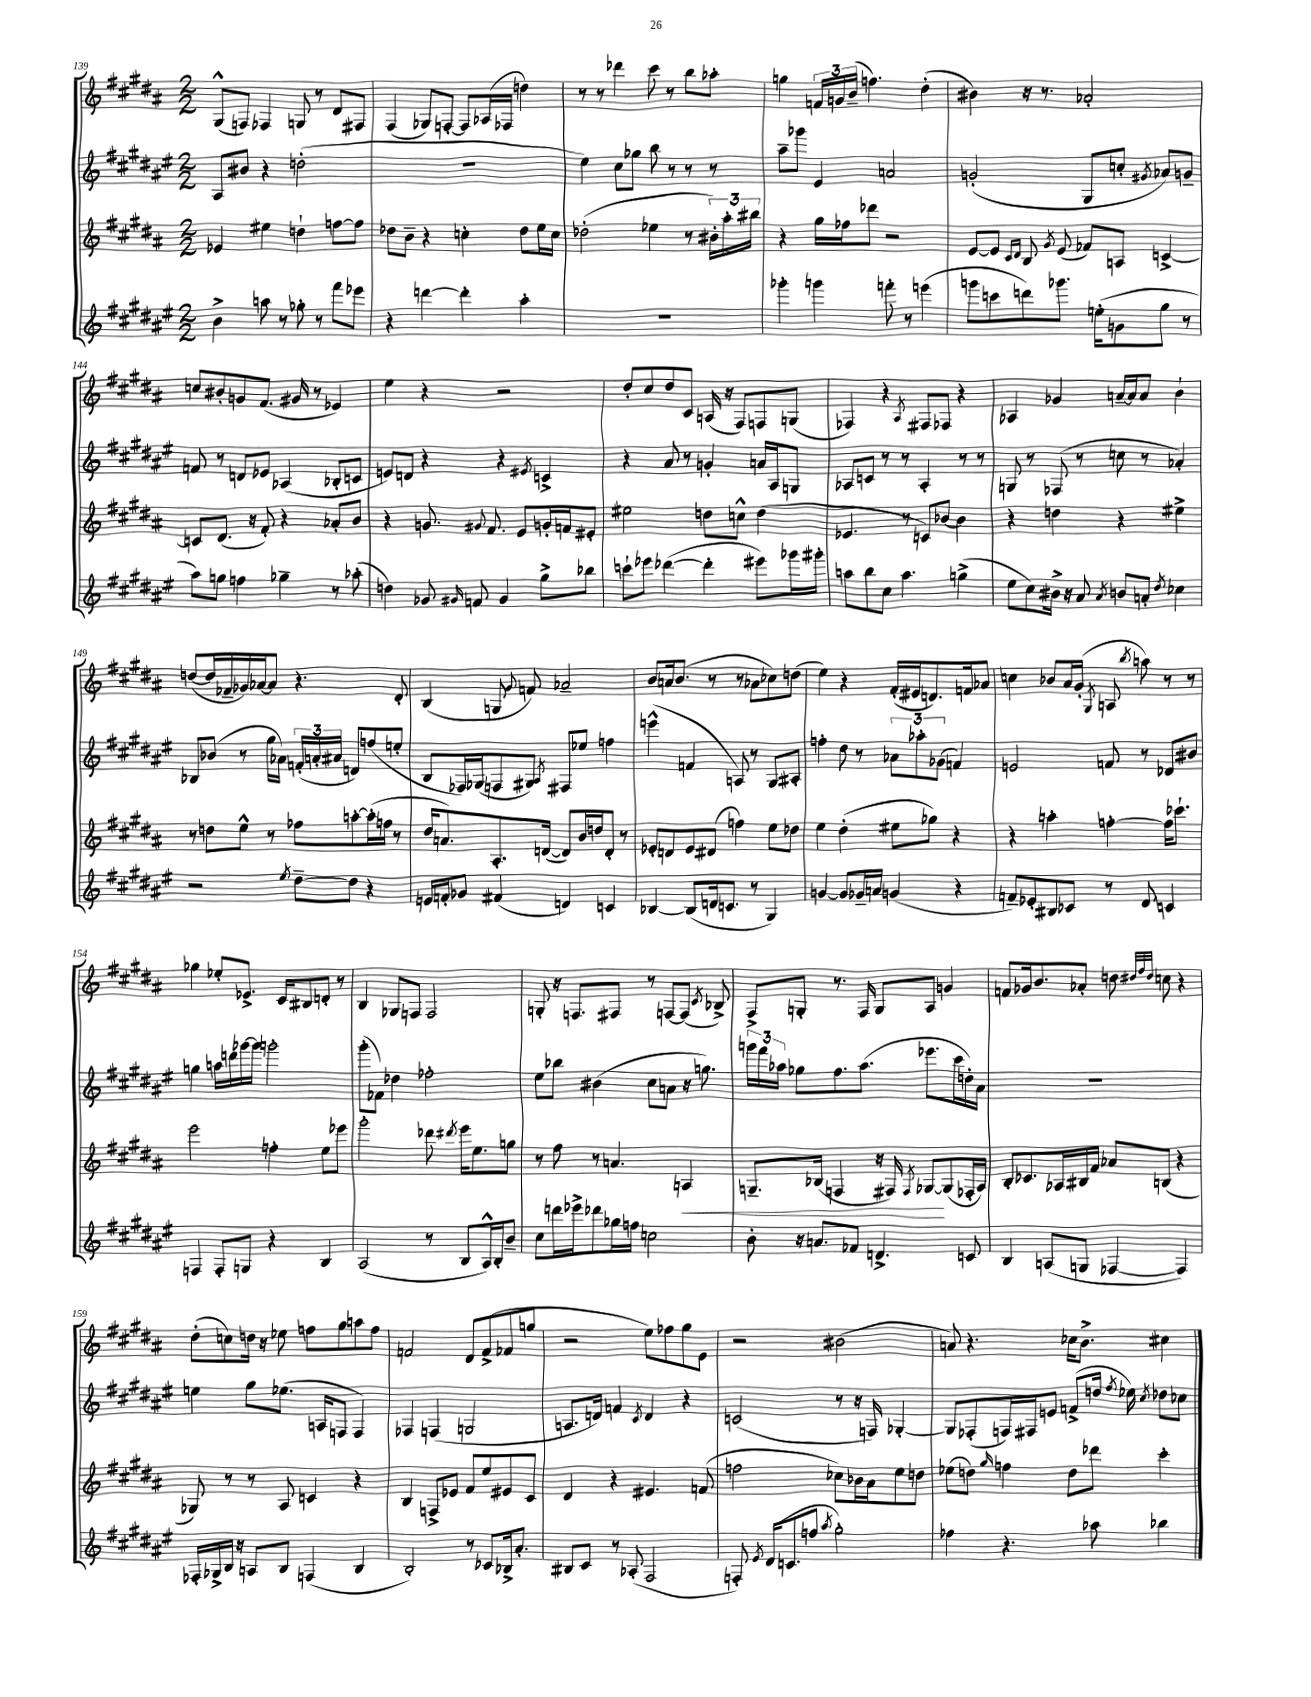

**kern	**kern	**dynam	**kern	**kern
*part4	*part3	*part3	*part2	*part1
*staff4	*staff3	*staff3	*staff2	*staff1
*clefG2	*clefG2	*	*clefG2	*clefG2
*k[f#c#g#d#a#e#]	*k[f#c#g#d#a#]	*	*k[f#c#g#d#a#e#]	*k[f#c#g#d#a#]
*M2/2	*M2/2	*	*M2/2	*M2/2
=139	=139	=139	=139	=139
4b^\	4e-X/	.	8A#/L	(8G#^^/L
.	.	.	8b#X/J	8Fn/J)
8aan\	4ee#X\	.	4r	4F-X/
8r	.	.	.	.
8gg-X'\	4ddn`\	.	(2ddn'\	8Gn/
8r	.	.	.	8r
8fff#\L	[8ffn\L	.	.	8d#/L
8eee-X\J	8ff\J]	.	.	8F#X/J
=140	=140	=140	=140	=140
4r	8dd-X\L	.	1r	(4F#/
.	8b~\J	.	.	.
[4dddn\	4r	.	.	8G-X/L)
.	.	.	.	[8Fn'/J
4ddd'\]	4ccn'\	.	.	8F/L]
.	.	.	.	(16A-X/L
.	.	.	.	16F-X/JJ
4aa#'\	8dd-\L	.	.	4ddn\)
.	16ee\L	.	.	.
.	16cc\JJ	.	.	.
=141	=141	=141	=141	=141
1r	(2dd-X'\	.	4ee#\)	8r
.	.	.	.	8r
.	.	.	8cc#\L	4ddd-X\
.	.	.	8gg-X\J	.
.	4ee-X\	.	8bb\	8ccc#\
.	.	.	8r	8r
.	8r	.	8r	8bb\L
.	24b#X'\LL)	.	8r	8aa-X'\J
.	24aa#'\	.	.	.
.	24bb#X\JJ	.	.	.
=142	=142	=142	=142	=142
4ggg-X'\	4r	.	8aa#~\L	4ggn\
.	.	.	8ggg-X\J	.
4gggn\	16gg#\LL	.	4e#/	24fn/LL
.	.	.	.	24gn/
.	16ff-X\J	.	.	.
.	.	.	.	(24b~/JJ
.	8ddd-X\J	.	.	4.ffn\)
8fffn'\	2r	.	2an/	.
8r	.	.	.	.
(4eeen\	.	.	.	(4dd#'\
=143	=143	=143	=143	=143
8gggn\L	[8e/L	.	(2gn'/	4b#X\)
8cccn\	8e/J]	.	.	.
.	16qqc#/LL	.	.	.
.	16qqd#/JJ	.	.	.
8dddn\)	8B/	.	.	16r
.	.	.	.	8.r
.	8qg#/	.	.	.
8.ggg-X\J	(8e/	.	.	.
.	8f-X/L)	.	8G#/L	2a-X'/
(16een'\KL	.	.	.	.
8gn\	8An/J	.	8ccn'/J	.
.	.	.	8qg#X/	.
8gg#\J	[4cn^/	.	8a-X/L)	.
8r	.	.	8gn~/J	.
!!LO:LB:g=z
=144	=144	=144	=144	=144
8aa#\L)	8cn/L]	.	8fn/	8ccn/L
8ggn\J	(8.d#/J	.	8r	8b#X'/
4ffn\	.	.	8dn/L	8gn/
.	16r	.	.	.
.	8f#'/)	.	8e-X/J	(8.f#/J
4gg-X~\	4r	.	(4A-X/	.
.	.	.	.	16g#X/
.	.	.	.	8r
8r	8a-X'/L	.	8B-X'/L	4e-X/)
(8aa-X'\	8b/J	.	8cn/J	.
=145	=145	=145	=145	=145
4ddn\)	4r	.	8en/L)	4ee\
.	.	.	8dn/J	.
8g-X/	8.gn/	.	4r	4r
16qqg#X/	.	.	.	.
8fn/	.	.	.	.
.	8qqg#X/	.	.	.
.	8.f#/	.	.	.
4g#/	.	.	4r	2r
.	8e/L	.	.	.
.	.	.	8qe#X/	.
8gg#^\L	16gn'/L	.	4cn^/	.
.	16fn/J	.	.	.
8bb-X\J	8e#X'/J	.	.	.
=146	=146	=146	=146	=146
8cccn`\L	2ee#X\	.	4r	8dd#'/L
8eee-X\J	.	.	.	8cc#/
([4ddd-X\	.	.	8a#/	8dd#/
.	.	.	8r	8c#/J
4ddd-'\]	8ddn\L	.	4gn'/	(16An/
.	.	.	.	16r
.	8ccn^^\J	.	.	8F#/L)
8eee#X\L)	(4dd\	.	16an/LL	8Fn/
.	.	.	16A#/J	.
16ggg-X\L	.	.	8Gn/J	(8Gn/J
16ggg#X'\JJ	.	.	.	.
=147	=147	=147	=147	=147
8aan\L	4.e-X/	.	8A-X/L	4F-X/)
8bb\	.	.	8cn/J	.
8cc#\J	.	.	8r	4r
4.aa\	8r	.	8r	.
.	.	.	.	8qA#/
.	8cn/L)	.	4A-'/	8F#X/L
.	[8b-X/J	.	.	8F-X/J
(4ggn^\	4b-\]	.	8r	4r
.	.	.	8r	.
=148	=148	=148	=148	=148
8ee#\L	4r	.	8Gn/	4A-X/
8cc#\)	.	.	8r	.
16b#X^\Jk	4ddn\	.	(8F-X/	4g-X/
16r	.	.	.	.
8a#/	.	.	8r	.
8qa#/	.	.	.	.
8bn/L	4r	.	8ccn\	[16an~/LL
.	.	.	.	16a/J]
8an'/J	.	.	8r	8a/J
8qdd#/	.	.	.	.
4cc-X\	4ee#X^\	.	4a-X'/)	4b`\
!!LO:LB:g=z
=149	=149	=149	=149	=149
2r	8r	.	8B-X/L	([8ddn/L
.	8ddn\L	.	(8b-X/J	16dd/L]
.	.	.	.	16f-X~/
.	8ee^^\J	.	8r	16g-X/)
.	.	.	.	[16a-X/J
.	8r	.	16gg#\LL	8a-/J]
.	.	.	16a-X\JJ)	.
8qee#/	.	.	.	.
[8dd#~\L	8ff-X\L	.	(24fn'/LL	4.r
.	.	.	24an'/	.
.	.	.	24a#X/JJ	.
8dd#\J]	[8aan'\	.	8dn/L)	.
4r	(16aa'\L]	.	(8ffn/	.
.	16ffn\JJ	.	.	.
.	8r	.	8een'/J	8d#'/
=150	=150	=150	=150	=150
16en/LL	16dd#/KL	.	8B/L	(4B/
16fn'/J	8.an/)	.	.	.
8g-X/J	.	.	16F-X/L)	.
.	.	.	(16G-X/J	.
(4f#X/	8.A#'/	.	8Fn/	8Gn/
.	.	.	.	8qqg#/
.	.	.	8G#X/J)	8fn/)
.	([16dn/Jk	.	.	.
.	.	.	8qA#/	.
4dn/)	8d/L])	.	8F#X/L	2a-X~/
.	16b/L	.	8ee-X/J	.
.	16ddn/J	.	.	.
4cn/	8d'/J	.	4ffn\	.
.	8r	.	.	.
=151	=151	=151	=151	=151
[4B-X/	8e-X'/L	.	(4eeen^^\	8b/L
.	8dn/	.	.	16an/k
.	.	.	.	(8.b/J
(8B-/L]	8e-/	.	4fn/	.
16dn/k	(8d#X/J	.	.	8r
8.cn/J	.	.	.	.
.	4ffn\)	.	8An/)	8r
8r	.	.	8r	8a-X\L
4G#/)	8ee\L	.	8G#/L	8cc-X\)
.	8dd-X\J	.	8A#X'/J	(8ddn\J
=152	=152	=152	=152	=152
[4gn/	4ee\	.	4ffn'\	4ee\)
8g/L]	(4dd#'\	.	8dd#\	4r
16g-X~/L	.	.	8r	.
16an/JJ	.	.	.	.
(4gn/	8ee#X\L	.	12a-X\L	(16f#'/LL
.	.	.	.	16e#X/J
.	.	.	12aa-X'\	.
.	8gg-X\J)	.	.	8.dn/)
.	.	.	(12g-X\J	.
4r	4r	.	4fn/)	.
.	.	.	.	16fn/k
.	.	.	.	8a-X/J
=153	=153	=153	=153	=153
8fn~/L)	4r	.	2en/	4ccn\
8e-X'/	.	.	.	.
8B#X/	4aan'\	.	.	8b-X/L
8c-X/J	.	.	.	16a#/L
.	.	.	.	(16g#'/JJ
.	.	.	.	8qG#/
8r	[4ffn'\	.	8fn/	8An/
.	.	.	.	8qbb/
8d#/	.	.	8r	8aan\)
4cn/	16ff\KL]	.	8d-X/L	8r
.	8.ccc-X`\J	.	.	.
.	.	.	8b#X/J	8r
!!LO:LB:g=z
=154	=154	=154	=154	=154
4Fn/	2eee\	.	4ggn\	4gg-X\
8F'/L	.	.	16aan\LL	8ee-X'/L
.	.	.	16dddn\	.
8Gn/J	.	.	[16ggg-X\	8.e-X^/J
.	.	.	16ggg-\JJ]	.
4r	4ffn'\	.	2gggn'\	.
.	.	.	.	16c#/KL
.	.	.	.	8B#X/
4B/	8ee\L	.	.	8dn'/J
.	8eee-X\J	.	.	8r
=155	=155	=155	=155	=155
(2A#/	2ggg#'\	.	(8ggg#'\L	4B/
.	.	.	8f-X\J)	.
.	.	.	4dd-X\	8G-X/L
.	.	.	.	8Fn/J
8r	8ddd-X\	.	2ff-X'\	2F/
.	8qddd#X/	.	.	.
8B/L	16eee\KL	.	.	.
.	8.ee\	.	.	.
16A#^^/L)	.	.	.	.
16B'/J	.	.	.	.
8b~/J	8ggn\J	.	.	.
=156	=156	=156	=156	=156
8cc#\L	8r	.	8ee#\L	8Gn'/
16dddn\L	8ff#\	.	8bb-X\J	16r
16eee-X^\J	.	.	.	8.Fn/L
8ddd-X\	8r	.	(4b#X\	.
16gg-X\L	4.an/	.	.	8F#X/J
16ffn\JJ	.	.	.	.
2ccn\	.	.	8cc#\L	8r
.	.	.	8an\J	[8Fn/L
!	!	!LO:HP:b	!	!
.	4An/	<	16r	(8F/J]
.	.	.	8.ggn\)	.
.	.	.	.	8qc#/
.	.	.	.	8B-X^/)
=157	=157	=157	=157	=157
8b'\	8.Gn~/L	.	24gggn\LL	8F#^/L
.	.	.	24fff#\	.
.	.	.	24aa-X\JJ	.
16r	.	.	8gg-X\L	8Gn'/J
8.an/L	(16B-X/Jk	.	.	.
.	4Fn/	.	8.ff#\	8.r
8f-X/J	.	.	.	.
.	.	.	(8.aa-\J	16F#/
4.dn^/	16r	.	.	8G/L
.	16F#X/)	.	.	.
.	8qF#/	.	.	.
.	[8G-X/L	.	8.eee-X\L	8A#/J
.	(8G-/]	[	.	4gn/
.	.	.	16ccc#\L	.
8cn/	16F-X'/L	.	16ddn'\)	.
.	16A#/JJ)	.	16a#\JJ	.
=158	=158	=158	=158	=158
4B/	8B'/L	.	1r	8fn/L
.	8.c-X/	.	.	16g-X/k
.	.	.	.	8.b/
(8An/L	.	.	.	.
.	16A-X/L	.	.	.
8Gn/J	16B#X/	.	.	8a-X'/J
.	16f#/JJ	.	.	.
[4F-X/	8a-X/L	.	.	8ddn\
.	.	.	.	32qqdd#X/LLL
.	.	.	.	32qqff#/
.	.	.	.	32qqdd#/JJJ
.	(8Bn/J	.	.	8ccn\
4F-/])	4r	.	.	4r
!!LO:LB:g=z
=159	=159	=159	=159	=159
16F-X'/LL	8G-X/)	.	4een\	(8dd#'\L
16G-X^/	.	.	.	.
16B/JJ	8r	.	.	8ccn\)
16r	.	.	.	.
8An/L	8r	.	8gg#\L	16ddn\Jk
.	.	.	.	16r
8B/J	8A#/	.	(8.ee-X\J	8ee-X\
(4Fn/	4cn/	.	.	8ffn\L
.	.	.	16An/KL	.
.	.	.	8Fn/J	8gg#\
4B/	4r	.	4F/)	8aan\
.	.	.	.	8ff\J
=160	=160	=160	=160	=160
2B'/)	4B/	.	4F-X/	2fn/
.	8Fn^/L	.	(4Fn/	.
.	8e-X/J	.	.	.
8r	8f#/L	.	2Gn/	8d#/L
8c-X/L	8ee/	.	.	(8f^/
16B-X^/k	8e#X/	.	.	8f-X/
8.a#'/J	.	.	.	.
.	8c#/J	.	.	8ggn/J
=161	=161	=161	=161	=161
8B#X/L	4d#/	.	8.An/L	2r
8c#/J	.	.	.	.
.	.	.	16dn/Jk)	.
8r	4r	.	4fn/	.
(8A-X'/	.	.	.	.
.	.	.	8qc#/	.
2F#/	4.e#X/	.	4d/	8ee\L)
.	.	.	.	8ff-X\
.	.	.	4r	8gg#\
.	(8fn/	.	.	8e\J
=162	=162	=162	=162	=162
8Fn'/)	2ffn\	.	(2cn/	2r
8qe#/	.	.	.	.
(16d#/KL	.	.	.	.
8.cn/	.	.	.	.
8ffn/J	.	.	.	.
8qaa#/	.	.	.	.
2gg#'\)	8cc-X\L)	.	8r	(2b#X\
.	16b-X\L	.	16r	.
.	16a#\J	.	16Fn/)	.
.	8ee\	.	[4G-X'/	.
.	8ddn\J	.	.	.
=163	=163	=163	=163	=163
4ff-X\	(8ee-X\L	.	8G-/L]	8an/)
.	8ddn\J)	.	(8F-X'/	4.r
.	16qqgg#/	.	.	.
4.r	4ffn\	.	16Fn/L)	.
.	.	.	16F#X/J	.
.	.	.	8en/J	.
.	8dd\L	.	(8fn^/L	16cc-X\KL
.	.	.	.	8.b^\J
8aa-X\	8ddd-X\J	.	16ddn/Jk	.
.	.	.	8qff#/	.
.	.	.	16ee-X\)	.
.	.	.	8qcc#/	.
4bb-X\	4ccc#'\	.	8dd-X\L	4cc#X\
.	.	.	8cc-X\J	.
==	==	==	==	==
*-	*-	*-	*-	*-
